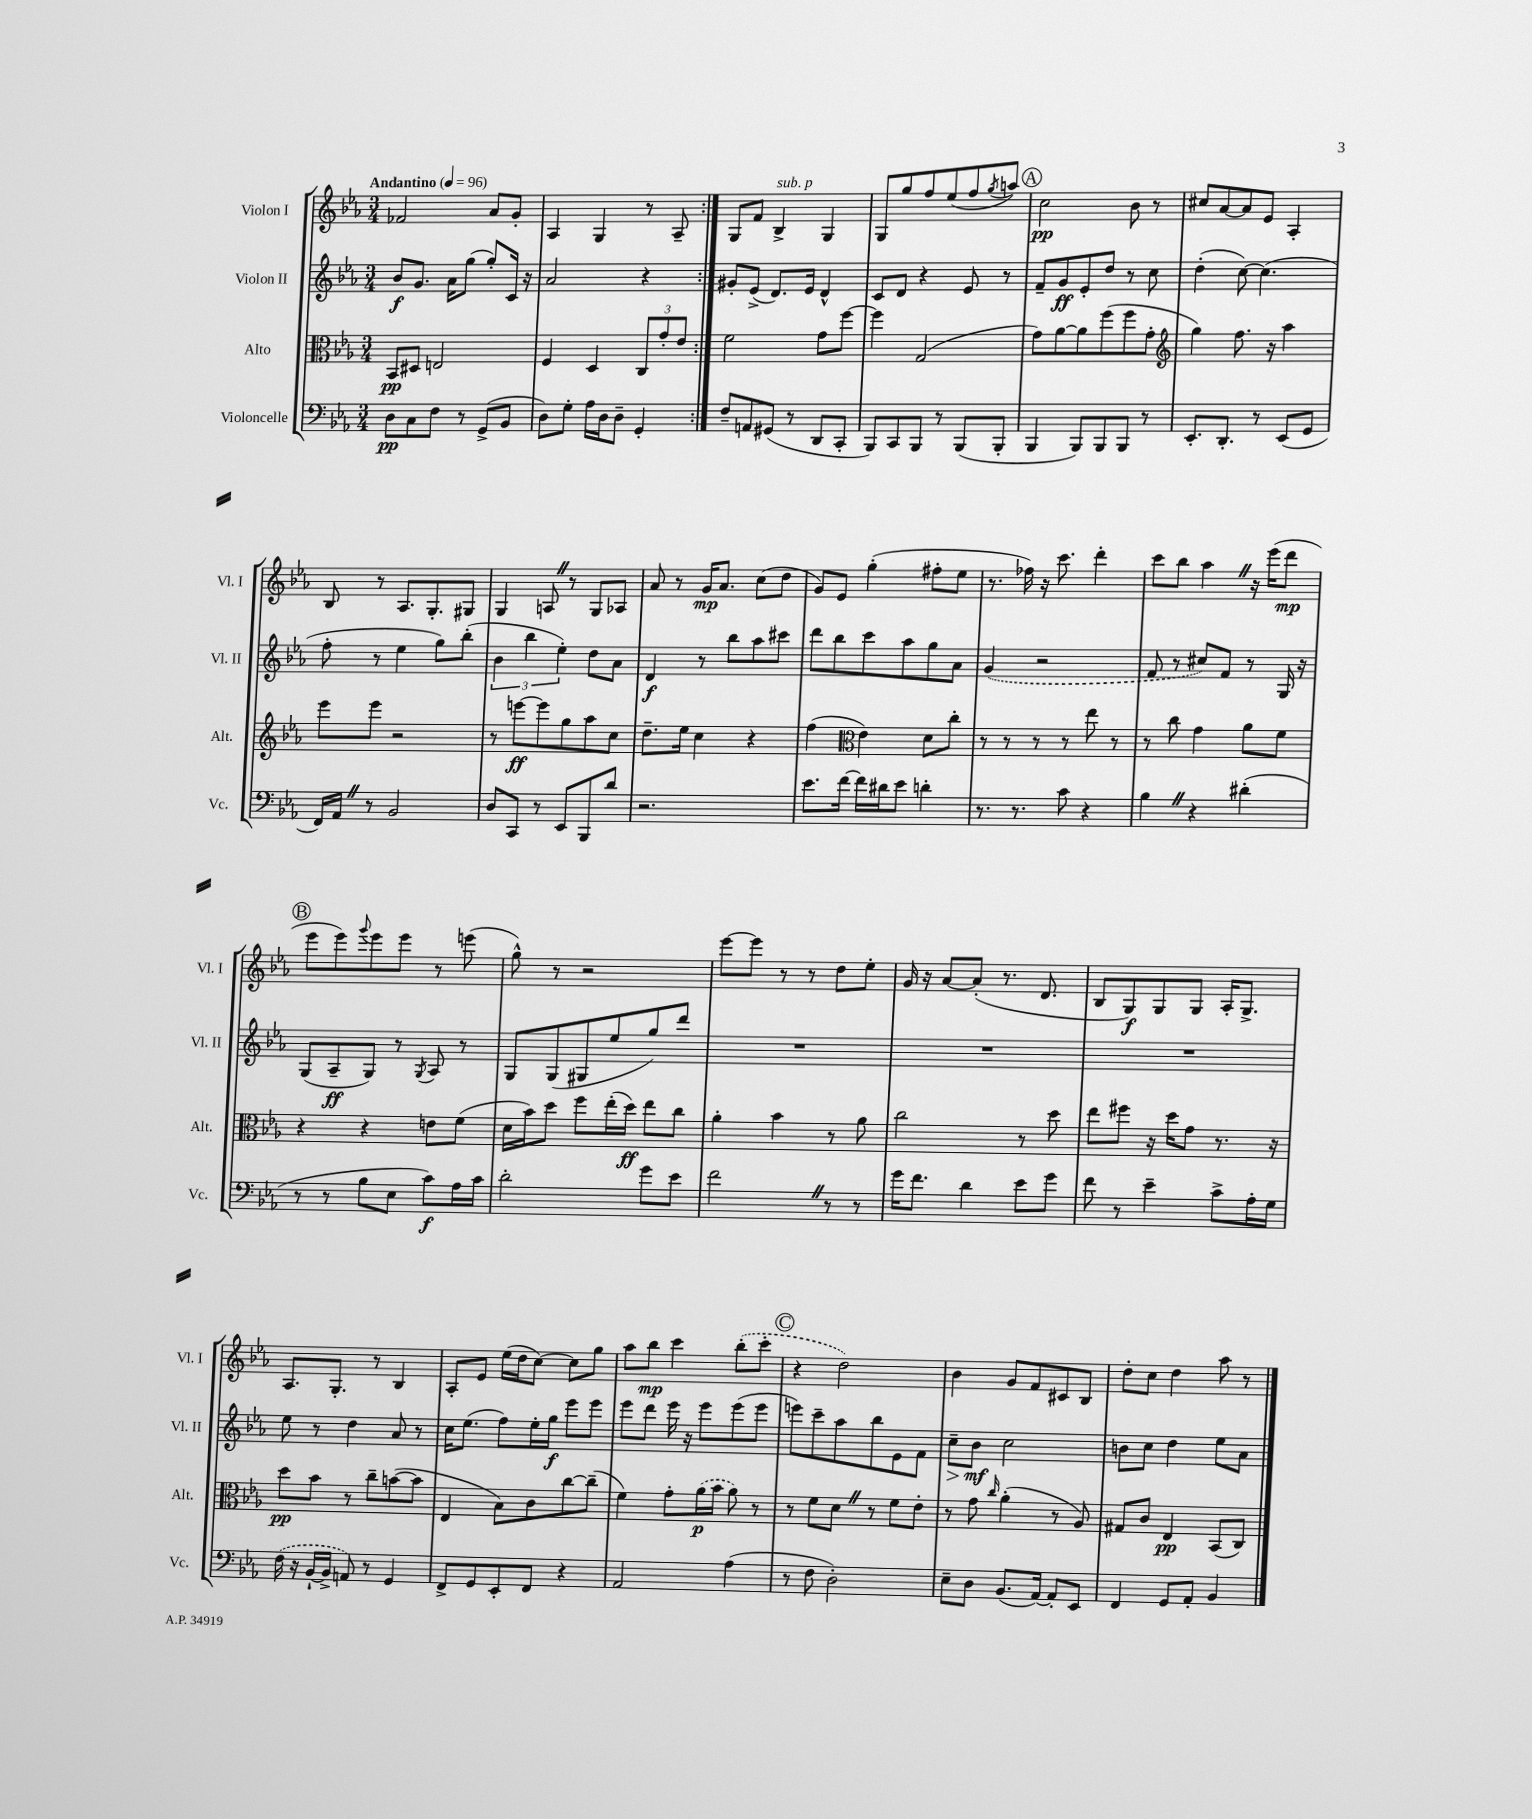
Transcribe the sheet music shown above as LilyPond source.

<<
\new StaffGroup <<
\new Staff = "s0" \with { instrumentName = "Violon I" shortInstrumentName = "Vl. I" } {
    \clef treble \key ees \major \numericTimeSignature \time 3/4 \tempo "Andantino" 4 = 96
    \repeat volta 2 { fes'2 aes'8 g'8-. |
    aes4 g4 r8 aes8-- | }
    g8 f'8 bes4->^\markup { \italic "sub. p" } g4 |
    g8 g''8 f''8 ees''8( f''8 \acciaccatura { g''8 } a''8) |
    \mark \markup { \circle "A" } c''2\pp bes'8 r8 |
    cis''8 aes'8~ aes'8 ees'8 aes4-. |
    bes8 r8 aes8. g8.-. gis8 |
    g4 a8 \once \override BreathingSign.text = \markup { \musicglyph "scripts.caesura.straight" } \breathe r8 g8 aes8 |
    aes'8 r8 g'16\mp aes'8. c''8( d''8 |
    g'8) ees'8 g''4-.( fis''8-. ees''8 |
    r8. fes''16) r16 c'''8. d'''4-. |
    c'''8 bes''8 aes''4 \once \override BreathingSign.text = \markup { \musicglyph "scripts.caesura.straight" } \breathe r16 ees'''16( d'''8\mp |
    \mark \markup { \circle "B" } ees'''8 ees'''8) \appoggiatura { g'''8 } ees'''8 ees'''8 r8 e'''8( |
    g''8-^) r8 r2 |
    ees'''8~ ees'''8 r8 r8 d''8 ees''8-. |
    g'16 r16 aes'8~ aes'8-.( r8. d'8. |
    bes8 g8\f) g8 g8 aes16-. g8.-> |
    aes8. g8.-. r8 bes4 |
    aes8-. ees'8 ees''16( d''16 c''8~) c''8 g''8 |
    aes''8 bes''8\mp c'''4 \once \slurDashed bes''8-.( c'''8-. |
    \mark \markup { \circle "C" } r4 d''2) |
    bes'4 g'8 f'8 cis'8 bes8 |
    d''8-. c''8 d''4 aes''8 r8 \bar "|." |
}
\new Staff = "s1" \with { instrumentName = "Violon II" shortInstrumentName = "Vl. II" } {
    \clef treble \key ees \major \numericTimeSignature \time 3/4
    \repeat volta 2 { bes'8\f g'8. aes'16 g''8( g''8-.) c'16 r16 |
    aes'2 r4 | }
    gis'8-. ees'8->( d'8.) ees'16 d'4-^ |
    c'8 d'8 r4 ees'8 r8 |
    \mark \markup { \circle "A" } f'8-- g'8\ff ees'8-. d''8 r8 c''8 |
    d''4-.( c''8~) c''4.( |
    f''8-. r8 ees''4 g''8) bes''8-.( |
    \tuplet 3/2 { bes'4 bes''4 ees''4-.) } d''8 aes'8 |
    d'4\f r8 bes''8 aes''8 cis'''8 |
    d'''8 bes''8 c'''8 aes''8 g''8 aes'8 |
    \once \slurDashed g'4( r2 |
    f'8 r8 cis''8) f'8 r8 g16 r16 |
    \mark \markup { \circle "B" } g8( aes8--\ff g8) r8 \acciaccatura { g8 } aes8 r8 |
    g8 g8( gis8 ees''8 g''8) d'''8 |
    R2. |
    R2. |
    R2. |
    ees''8 r8 d''4 aes'8 r8 |
    c''16 ees''8.( f''8) ees''16-. g''16\f ees'''8 ees'''8 |
    ees'''8 d'''8 ees'''16 r16 ees'''8 ees'''8( ees'''8 |
    \mark \markup { \circle "C" } e'''8) c'''8-- aes''8 bes''8 ees'8 f'8 |
    c''8--\> bes'8\mf\! c''2 |
    b'8 c''8 d''4 ees''8 aes'8 \bar "|." |
}
\new Staff = "s2" \with { instrumentName = "Alto" shortInstrumentName = "Alt." } {
    \clef alto \key ees \major \numericTimeSignature \time 3/4
    \repeat volta 2 { bes,8\pp dis8 e2 |
    f4 d4 \tuplet 3/2 { c8 g'8-. ees'8 } | }
    f'2 g'8 f''8~ |
    f''4 g2( |
    \mark \markup { \circle "A" } g'8) aes'8~ aes'8 f''8( f''8 g'8-. |
    \clef treble g''4) f''8. r16 aes''4 |
    ees'''8 ees'''8 r2 |
    r8 e'''8~\ff e'''8 g''8 aes''8 c''8 |
    d''8.-- ees''16 c''4 r4 |
    f''4( \clef alto ees'4) d'8 c''8-. |
    r8 r8 r8 r8 ees''8 r8 |
    r8 c''8 g'4 aes'8 f'8 |
    \mark \markup { \circle "B" } r4 r4 e'8 f'8( |
    d'16 bes'16) d''8 f''8 ees''16-.( d''16\ff) ees''8 c''8 |
    aes'4-. bes'4 r8 aes'8 |
    c''2 r8 d''8 |
    ees''8 fis''8 r16 d''16 g'8 r8. r16 |
    d''8\pp bes'8 r8 c''8-- b'8~( b'8 |
    ees4 bes8) c'8 c''8~ c''8--( |
    f'4) g'8-. \once \slurDashed aes'16\p( bes'16 aes'8) r8 |
    \mark \markup { \circle "C" } r8 f'8 d'8 \once \override BreathingSign.text = \markup { \musicglyph "scripts.caesura.straight" } \breathe r8 f'8 ees'8-. |
    r8 g'8 \grace { c''16 } aes'4-.( r8 aes8) |
    gis8 c'8 ees4\pp bes,8( c8) \bar "|." |
}
\new Staff = "s3" \with { instrumentName = "Violoncelle" shortInstrumentName = "Vc." } {
    \clef bass \key ees \major \numericTimeSignature \time 3/4
    \repeat volta 2 { d8\pp c8 f8 r8 g,8->( bes,8 |
    d8) g8-. aes16 d16 d8-- g,4-. | }
    f8-- a,8 gis,8( r8 d,8 c,8-. |
    bes,,8) c,8 bes,,8 r8 bes,,8( bes,,8-. |
    \mark \markup { \circle "A" } bes,,4 bes,,8) bes,,8 bes,,8 r8 |
    ees,8.-. d,8.-. r8 ees,8( g,8 |
    f,16) aes,16 \once \override BreathingSign.text = \markup { \musicglyph "scripts.caesura.straight" } \breathe r8 bes,2 |
    d8 c,8 r8 ees,8 bes,,8 d'8 |
    r2. |
    ees'8. f'16~ f'16 dis'16 ees'8 d'4-. |
    r8. r8. c'8 r4 |
    bes4 \once \override BreathingSign.text = \markup { \musicglyph "scripts.caesura.straight" } \breathe r4 dis'4-.( |
    \mark \markup { \circle "B" } r8 r8 bes8 ees8 c'8\f) aes16 c'16 |
    d'2-. g'8 ees'8 |
    f'2 \once \override BreathingSign.text = \markup { \musicglyph "scripts.caesura.straight" } \breathe r8 r8 |
    g'16 f'8. d'4 ees'8 g'8 |
    f'8 r8 ees'4-- c'8-> aes16-. g16 |
    \once \slurDashed f16( r16 bes,16~-! bes,16-> a,8) r8 g,4 |
    f,8-> g,8 ees,8-. f,8 r4 |
    aes,2 aes4( |
    \mark \markup { \circle "C" } r8 f8 d2-.) |
    ees8-- d8 bes,8.( aes,16~) aes,8-. ees,8 |
    f,4 g,8 aes,8-. bes,4 \bar "|." |
}
>>
>>
\layout { \context { \Score \remove "Bar_number_engraver" } }
